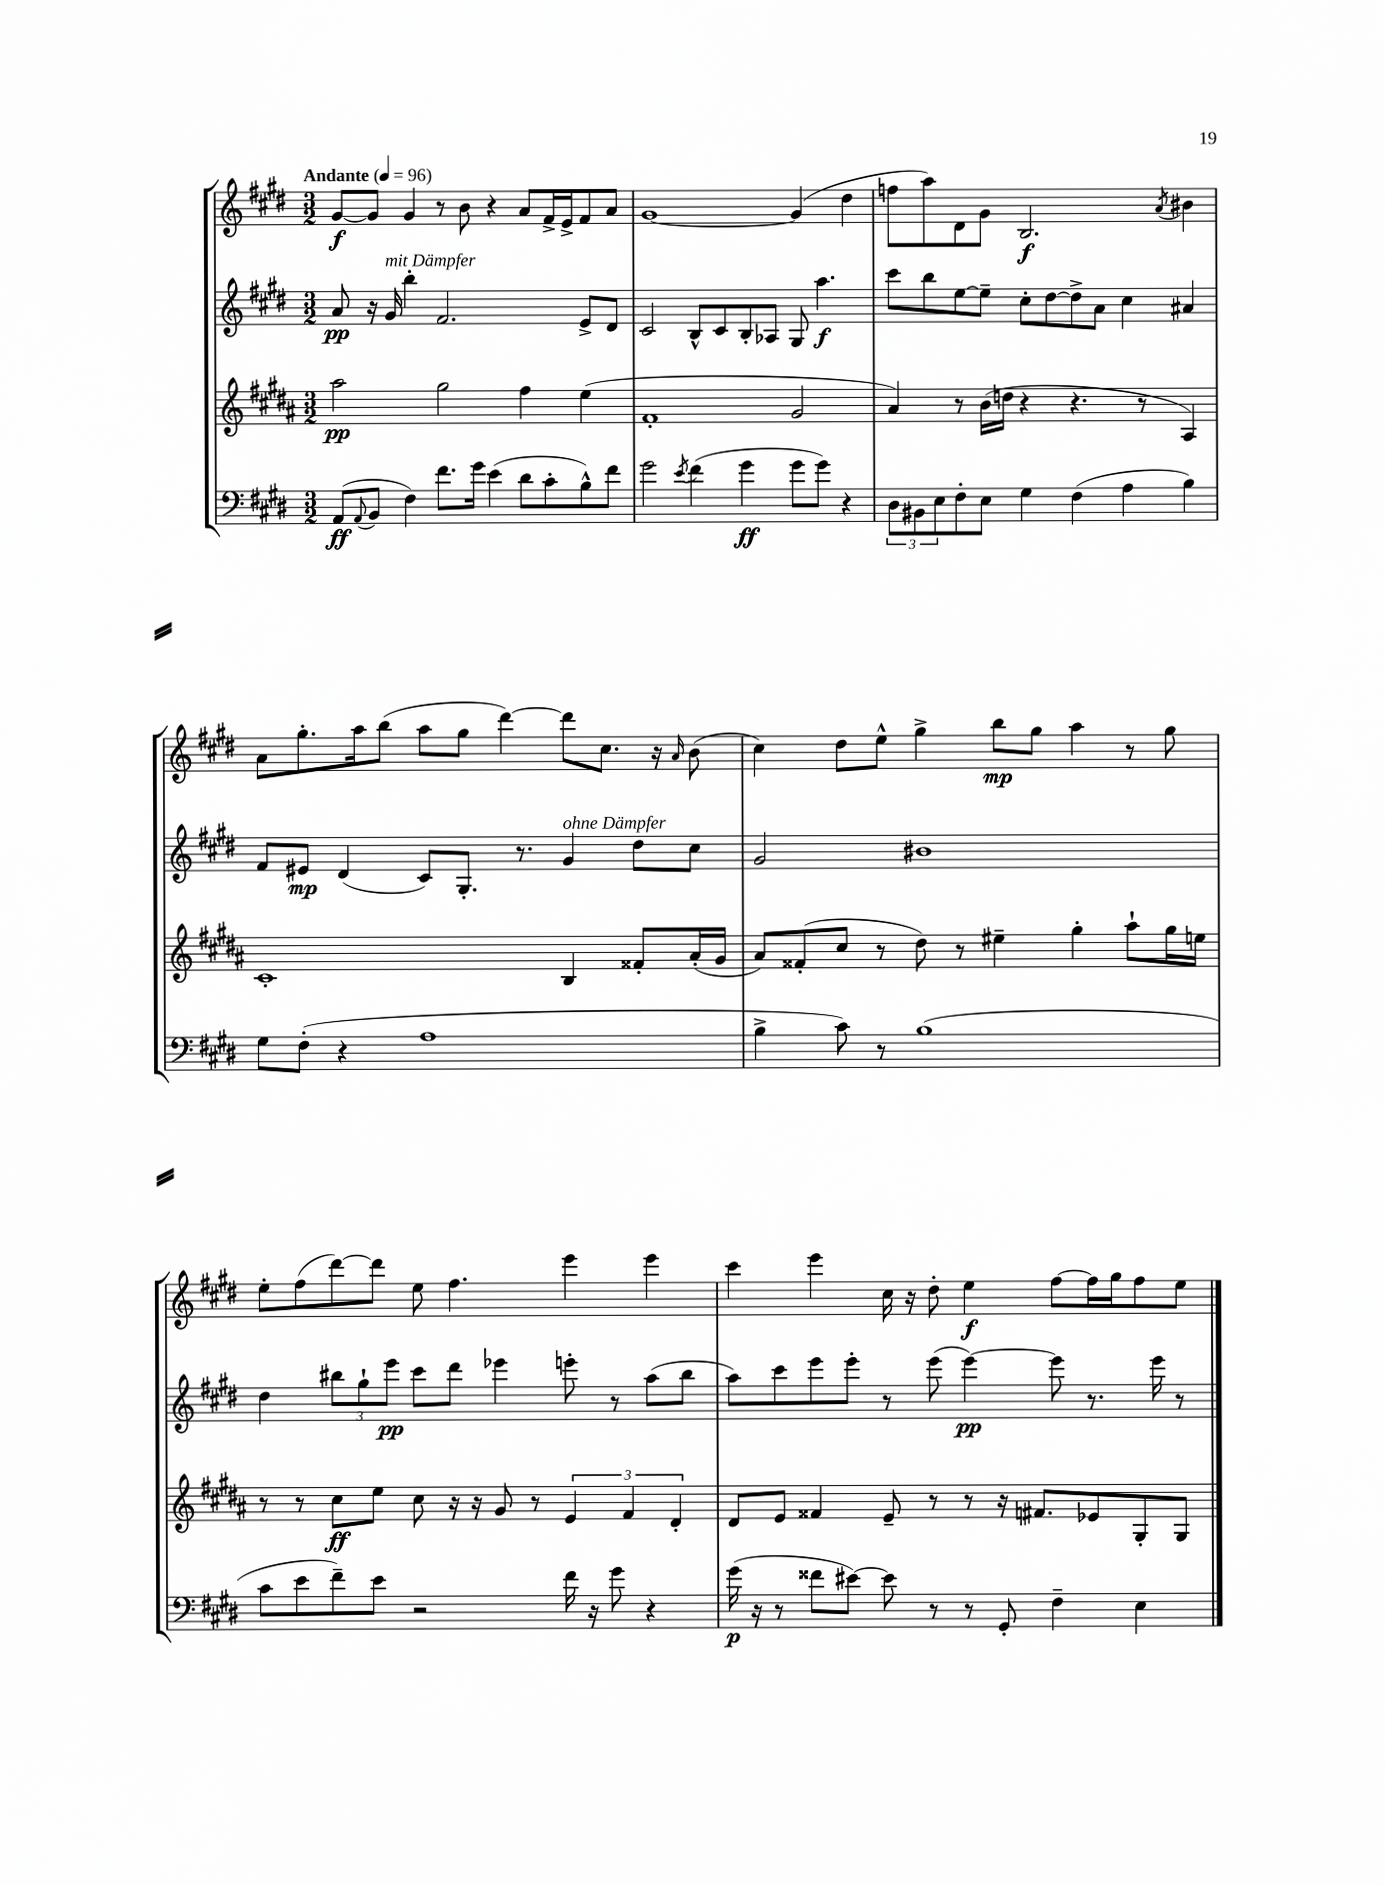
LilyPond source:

<<
\new StaffGroup <<
\new Staff = "s0" {
    \clef treble \key e \major \numericTimeSignature \time 3/2 \tempo "Andante" 4 = 96
    gis'8~\f gis'8 gis'4 r8 b'8 r4 a'8 fis'16-> e'16-> fis'8 a'8 |
    gis'1~ gis'4( dis''4 |
    f''8 a''8) dis'8 gis'8 b2.\f \acciaccatura { a'8 } bis'4 |
    a'8 gis''8.-. a''16 b''8( a''8 gis''8 dis'''4~) dis'''8 cis''8. r16 \grace { a'16 } b'8( |
    cis''4) dis''8 e''8-^ gis''4-> b''8\mp gis''8 a''4 r8 gis''8 |
    e''8-. fis''8( dis'''8~) dis'''8 e''8 fis''4. e'''4 e'''4 |
    cis'''4 e'''4 cis''16 r16 dis''8-. e''4\f fis''8~ fis''16 gis''16 fis''8 e''8 \bar "|." |
}
\new Staff = "s1" {
    \clef treble \key e \major \numericTimeSignature \time 3/2
    a'8\pp r16 gis'16^\markup { \italic "mit Dämpfer" } b''4-. fis'2. e'8-> dis'8 |
    cis'2 b8-^ cis'8 b8-. aes8 gis8 a''4.\f |
    cis'''8 b''8 e''8~ e''8-- cis''8-. dis''8~ dis''8-> a'8 cis''4 ais'4 |
    fis'8 eis'8\mp dis'4( cis'8) gis8.-. r8. gis'4^\markup { \italic "ohne Dämpfer" } dis''8 cis''8 |
    gis'2 bis'1 |
    dis''4 \tuplet 3/2 { bis''8 gis''8-! e'''8\pp } cis'''8 dis'''8 ees'''4 e'''8-. r8 a''8( bis''8 |
    a''8) cis'''8 e'''8 e'''8-. r8 e'''8( e'''4~\pp) e'''8 r8. e'''16 r8 \bar "|." |
}
\new Staff = "s2" {
    \clef treble \key b \major \numericTimeSignature \time 3/2
    ais''2\pp gis''2 fis''4 e''4( |
    fis'1-. gis'2 |
    ais'4) r8 b'16( d''16 r4 r4. r8 ais4) |
    cis'1-. b4 fisis'8-. ais'16-.( gis'16 |
    ais'8) fisis'8-.( cis''8 r8 dis''8) r8 eis''4-- gis''4-. ais''8-! gis''16 e''16 |
    r8 r8 cis''8\ff e''8 cis''8 r16 r16 gis'8 r8 \tuplet 3/2 { e'4 fis'4 dis'4-. } |
    dis'8 e'8 fisis'4 e'8-- r8 r8 r16 fis'8. ees'8 gis8-. gis8 \bar "|." |
}
\new Staff = "s3" {
    \clef bass \key e \major \numericTimeSignature \time 3/2
    a,8\ff( \appoggiatura { a,8 } b,8 fis4) fis'8. gis'16 e'4( dis'8 cis'8-. b8-^) fis'8 |
    gis'2 \acciaccatura { e'8 } fis'4( gis'4\ff gis'8 gis'8) r4 |
    \tuplet 3/2 { dis8 bis,8 e8 } fis8-. e8 gis4 fis4( a4 b4) |
    gis8 fis8-.( r4 a1 |
    b4-> cis'8) r8 b1( |
    cis'8 e'8 fis'8--) e'8 r2 fis'16 r16 gis'8 r4 |
    gis'16\p( r16 r8 fisis'8 eis'8~) eis'8 r8 r8 gis,8-. fis4-- e4 \bar "|." |
}
>>
>>
\layout { \context { \Score \remove "Bar_number_engraver" } }
